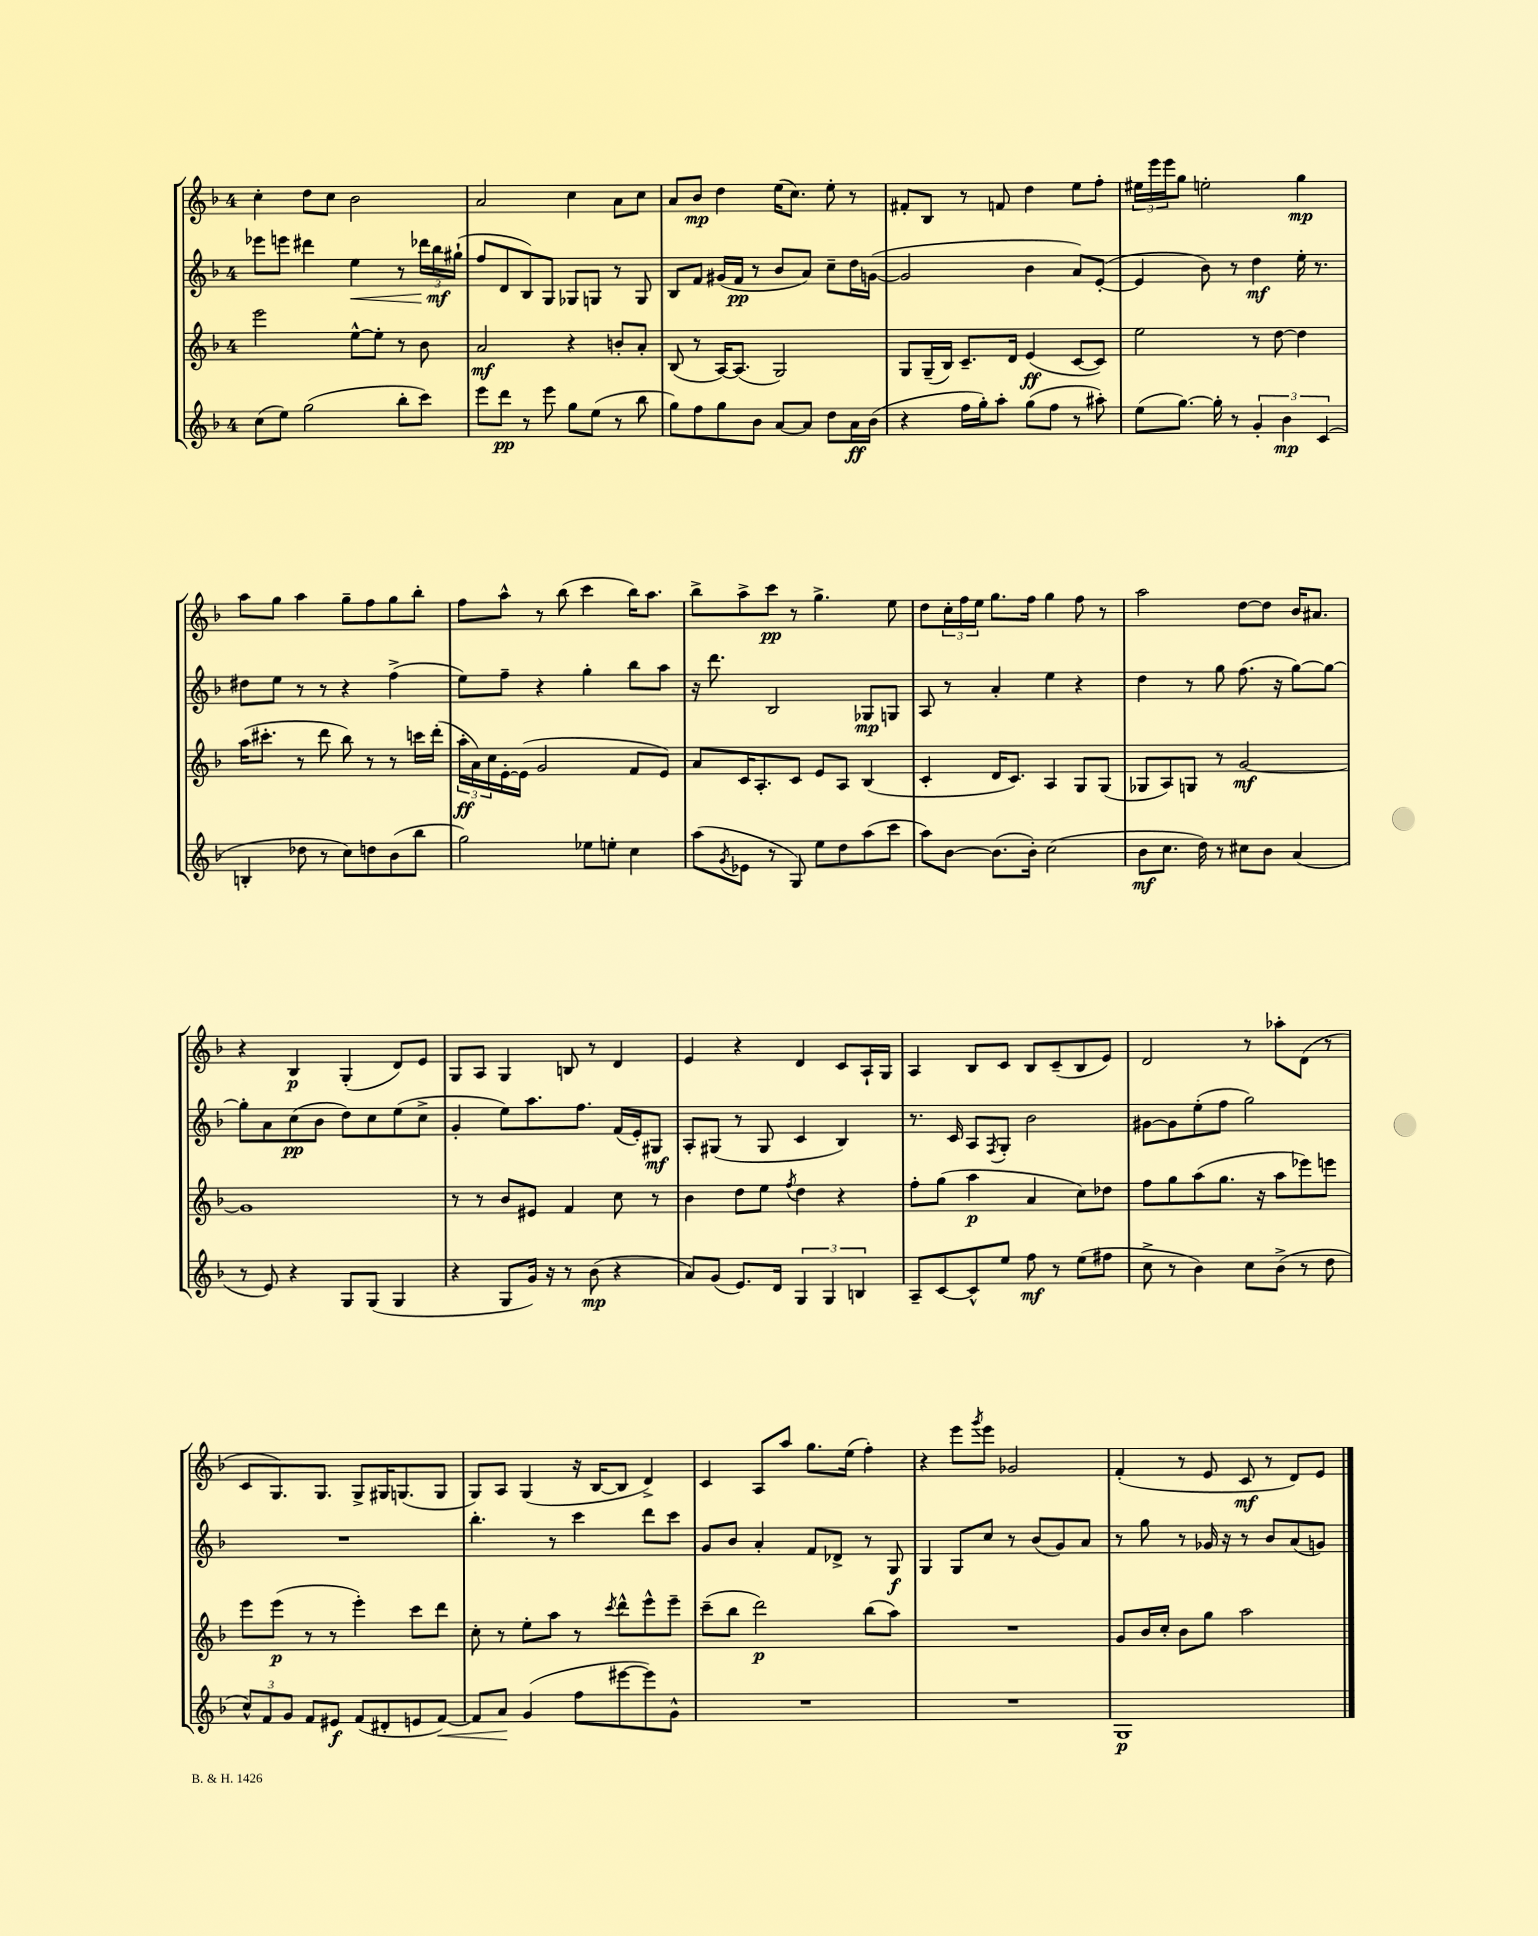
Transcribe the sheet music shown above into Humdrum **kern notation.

**kern	**dynam	**kern	**dynam	**kern	**dynam	**kern	**dynam
*part4	*part4	*part3	*part3	*part2	*part2	*part1	*part1
*staff4	*staff4	*staff3	*staff3	*staff2	*staff2	*staff1	*staff1
*clefG2	*	*clefG2	*	*clefG2	*	*clefG2	*
*k[b-]	*	*k[b-]	*	*k[b-]	*	*k[b-]	*
*M4/4	*	*M4/4	*	*M4/4	*	*M4/4	*
=2	=2	=2	=2	=2	=2	=2	=2
(8cc\L	.	2eee\	.	8eee-X\L	.	4cc'\	.
8ee\J)	.	.	.	8eeen\J	.	.	.
(2gg\	.	.	.	4ddd#X\	.	8dd\L	.
.	.	.	.	.	.	8cc\J	.
!	!	!	!	!	!LO:HP:b	!	!
.	.	[8ee^^\L	.	4ee\	<	2b-\	.
.	.	8ee'\J]	.	.	.	.	.
8bb-'\L	.	8r	.	8r	.	.	.
8ccc\J)	.	8b-\	.	24ddd-X\LL	.	.	.
.	.	.	.	24bb-\	mf	.	.
.	.	.	.	(24gg#X`\JJ	[	.	.
=3	=3	=3	=3	=3	=3	=3	=3
8eee\L	.	2a/	mf	8ff/L	.	2a/	.
8ddd\J	pp	.	.	8d/	.	.	.
8r	.	.	.	8B-/)	.	.	.
8eee\	.	.	.	8G/J	.	.	.
8gg\L	.	4r	.	8G-X/L	.	4cc\	.
(8ee\J	.	.	.	8Gn/J	.	.	.
8r	.	8bn'/L	.	8r	.	8a\L	.
8bb-\	.	8a'/J	.	8G/	.	8cc\J	.
=4	=4	=4	=4	=4	=4	=4	=4
8gg\L)	.	(8B-/	.	8B-/L	.	8a/L	.
8ff\	.	8r	.	8f/J	.	8b-/J	mp
8gg\	.	[16A/KL)	.	(16g#X/LL	.	4dd\	.
.	.	(8.A/J]	.	16f/JJ	pp	.	.
8b-\J	.	.	.	8r	.	.	.
[8a/L	.	2G/)	.	8b-/L	.	(16ee\KL	.
.	.	.	.	.	.	8.cc\J)	.
8a/J]	.	.	.	8a/J)	.	.	.
8dd\L	.	.	.	8cc~\L	.	8ee'\	.
16a\L	ff	.	.	16dd\L	.	8r	.
(16b-\JJ	.	.	.	([16gn\JJ	.	.	.
=5	=5	=5	=5	=5	=5	=5	=5
4r	.	8G/L	.	2g/]	.	8f#X'/L	.
.	.	(16G~/L	.	.	.	8B-/J	.
.	.	16B-/JJ)	.	.	.	.	.
16ff\LL	.	8.c~/L	.	.	.	8r	.
16gg'\J)	.	.	.	.	.	.	.
8aa'\J	.	.	.	.	.	8fn/	.
.	.	16d/Jk	.	.	.	.	.
(8gg\L	.	(4e/	ff	4b-\	.	4dd\	.
8ff\J	.	.	.	.	.	.	.
8r	.	[8c/L	.	8a/L)	.	8ee\L	.
8aa#X'\)	.	8c/J])	.	([8e'/J	.	8ff'\J	.
=6	=6	=6	=6	=6	=6	=6	=6
(8ee\L	.	2ee\	.	4e/]	.	24ee#X\LL	.
.	.	.	.	.	.	24eee\	.
.	.	.	.	.	.	24eee\J	.
[8.gg\J)	.	.	.	.	.	8gg\J	.
.	.	.	.	8b-\)	.	2een'\	.
16gg'\]	.	.	.	.	.	.	.
8r	.	.	.	8r	.	.	.
6g'/	.	8r	.	4dd\	mf	.	.
.	.	[8dd\	.	.	.	.	.
6b-\	mp	.	.	.	.	.	.
.	.	4dd\]	.	16ee'\	.	4gg\	mp
.	.	.	.	8.r	.	.	.
(6c/	.	.	.	.	.	.	.
!!LO:LB:g=z
=7	=7	=7	=7	=7	=7	=7	=7
4Bn'/	.	(16aa\KL	.	8dd#X\L	.	8aa\L	.
.	.	8.ccc#X'\J	.	.	.	.	.
.	.	.	.	8ee\J	.	8gg\J	.
8dd-X\	.	8r	.	8r	.	4aa\	.
8r	.	8ddd\	.	8r	.	.	.
8cc\L)	.	8bb-\)	.	4r	.	8gg~\L	.
8ddn\	.	8r	.	.	.	8ff\	.
(8b-\	.	8r	.	(4ff^\	.	8gg\	.
8bb-\J	.	16cccn\LL	.	.	.	8bb-'\J	.
.	.	(16ddd'\JJ	.	.	.	.	.
=8	=8	=8	=8	=8	=8	=8	=8
2gg\)	.	24aa'\LL	ff	8ee\L)	.	8ff\L	.
.	.	24a\)	.	.	.	.	.
.	.	24cc\	.	.	.	.	.
.	.	[16e'\	.	8ff~\J	.	8aa^^\J	.
.	.	(16e\JJ]	.	.	.	.	.
.	.	2g/	.	4r	.	8r	.
.	.	.	.	.	.	(8bb-\	.
8ee-X\L	.	.	.	4gg'\	.	4ccc\	.
8een'\J	.	.	.	.	.	.	.
4cc\	.	8f/L	.	8bb-\L	.	16bb-\KL)	.
.	.	.	.	.	.	8.aa\J	.
.	.	8e/J)	.	8aa\J	.	.	.
=9	=9	=9	=9	=9	=9	=9	=9
(8aa\L	.	8a/L	.	16r	.	8bb-^\L	.
.	.	.	.	8.ddd\	.	.	.
8qg/	.	.	.	.	.	.	.
8e-X\J	.	16c/K	.	.	.	8aa^\	.
.	.	8.A'/	.	.	.	.	.
8r	.	.	.	2B-/	.	8ccc\J	pp
8G/)	.	8c/J	.	.	.	8r	.
8ee\L	.	8e/L	.	.	.	4.gg^\	.
8dd\	.	8A/J	.	.	.	.	.
(8aa\	.	(4B-/	.	8G-X/L	mp	.	.
8ccc\J	.	.	.	8Gn/J	.	8ee\	.
=10	=10	=10	=10	=10	=10	=10	=10
8aa\L)	.	4c'/	.	8A/	.	8dd\L	.
[8b-\J	.	.	.	8r	.	24cc'\L	.
.	.	.	.	.	.	24ff\	.
.	.	.	.	.	.	24ee\JJ	.
(8.b-\L]	.	16d/KL	.	4a'/	.	8.gg\L	.
.	.	8.c/J)	.	.	.	.	.
16b-'\Jk)	.	.	.	.	.	16ff\Jk	.
(2cc\	.	4A/	.	4ee\	.	4gg\	.
.	.	8G/L	.	4r	.	8ff\	.
.	.	(8G/J	.	.	.	8r	.
=11	=11	=11	=11	=11	=11	=11	=11
8b-\L	mf	8G-X/L	.	4dd\	.	2aa\	.
8.cc\J	.	8A/)	.	.	.	.	.
.	.	8Gn/J	.	8r	.	.	.
16dd\)	.	.	.	.	.	.	.
8r	.	8r	.	8gg\	.	.	.
8cc#X\L	.	[2g/	mf	(8.ff\	.	[8dd\L	.
8b-\J	.	.	.	.	.	8dd\J]	.
.	.	.	.	16r	.	.	.
(4a/	.	.	.	[8gg\L)	.	16b-/KL	.
.	.	.	.	.	.	8.a#X/J	.
.	.	.	.	8gg\J_	.	.	.
!!LO:LB:g=z
=12	=12	=12	=12	=12	=12	=12	=12
8r	.	1g]	.	8gg'\L]	.	4r	.
8e/)	.	.	.	8a\	.	.	.
4r	.	.	.	(8cc\	pp	4B-/	p
.	.	.	.	8b-\J	.	.	.
8G/L	.	.	.	8dd\L)	.	(4G'/	.
(8G/J	.	.	.	8cc\	.	.	.
4G/	.	.	.	(8ee\	.	8d/L)	.
.	.	.	.	8cc^\J	.	8e/J	.
=13	=13	=13	=13	=13	=13	=13	=13
4r	.	8r	.	4g'/	.	8G/L	.
.	.	8r	.	.	.	8A/J	.
8G/L	.	8b-/L	.	8ee\L)	.	4G/	.
16g/Jk)	.	8e#X/J	.	8.aa\	.	.	.
16r	.	.	.	.	.	.	.
8r	.	4f/	.	.	.	8Bn/	.
.	.	.	.	8.ff\J	.	.	.
(8b-\	mp	.	.	.	.	8r	.
4r	.	8cc\	.	(16f/LL	.	4d/	.
.	.	.	.	16e'/J)	.	.	.
.	.	8r	.	8G#X/J	mf	.	.
=14	=14	=14	=14	=14	=14	=14	=14
8a/L)	.	4b-\	.	8A'/L	.	4e/	.
(8g/J	.	.	.	(8G#X/J	.	.	.
8.e/L)	.	8dd\L	.	8r	.	4r	.
.	.	8ee\J	.	8G#/	.	.	.
16d/Jk	.	.	.	.	.	.	.
.	.	8qff/	.	.	.	.	.
6G/	.	4dd\	.	4c/	.	4d/	.
6G/	.	.	.	.	.	.	.
.	.	4r	.	4B-/)	.	8c/L	.
6Bn/	.	.	.	.	.	.	.
.	.	.	.	.	.	16A`/L	.
.	.	.	.	.	.	16G/JJ	.
=15	=15	=15	=15	=15	=15	=15	=15
8A~/L	.	8ff'\L	.	8.r	.	4A/	.
[8c/	.	(8gg\J	.	.	.	.	.
.	.	.	.	16c/	.	.	.
8c^^/]	.	4aa\	p	8A/L	.	8B-/L	.
.	.	.	.	8qF/	.	.	.
8ee/J	.	.	.	8G'/J	.	8c/J	.
8ff\	mf	4a/	.	2b-\	.	8B-/L	.
8r	.	.	.	.	.	(8c~/	.
(8ee\L	.	8cc\L)	.	.	.	8B-/	.
8ff#X\J	.	8dd-X\J	.	.	.	8e/J)	.
=16	=16	=16	=16	=16	=16	=16	=16
8cc^\	.	8ff\L	.	[8g#X\L	.	2d/	.
8r	.	8gg\	.	8g#\]	.	.	.
4b-\)	.	(8aa\	.	(8ee'\	.	.	.
.	.	8.gg\J	.	8ff\J	.	.	.
8cc\L	.	.	.	2gg\)	.	8r	.
.	.	16r	.	.	.	.	.
(8b-^\J	.	8aa\L	.	.	.	8aa-X'\L	.
8r	.	8eee-X\)	.	.	.	(8d\J	.
8dd\	.	8eeen\J	.	.	.	8r	.
!!LO:LB:g=z
=17	=17	=17	=17	=17	=17	=17	=17
12cc^^/L)	.	8eee\L	.	1r	.	8c/L	.
12f/	.	.	.	.	.	.	.
.	.	(8eee\J	p	.	.	8.G/)	.
12g/J	.	.	.	.	.	.	.
8f/L	.	8r	.	.	.	.	.
.	.	.	.	.	.	8.G/J	.
8e#X/J	f	8r	.	.	.	.	.
(8f/L	.	4eee'\)	.	.	.	8G^/L	.
8d#X'/	.	.	.	.	.	16G#X/K	.
.	.	.	.	.	.	(8.Gn/	.
8en/	.	8ccc\L	.	.	.	.	.
!	!LO:HP:b	!	!	!	!	!	!
[8f/J)	<	8ddd\J	.	.	.	8G/J	.
=18	=18	=18	=18	=18	=18	=18	=18
8f/L]	.	8cc'\	.	4.bb-'\	.	8G/L)	.
8a/J	.	8r	.	.	.	8A/J	.
(4g/	[	8ee'\L	.	.	.	(4G/	.
.	.	8aa\J	.	8r	.	.	.
8ff\L	.	8r	.	4ccc\	.	16r	.
.	.	.	.	.	.	[16B-/KL	.
.	.	8qccc/	.	.	.	.	.
[8eee#X\	.	8ddd^^\L	.	.	.	8B-/J]	.
8eee#\])	.	8eee^^\	.	8ddd\L	.	4d^/)	.
8g^^\J	.	8eee~\J	.	8ccc\J	.	.	.
=19	=19	=19	=19	=19	=19	=19	=19
1r	.	(8ccc~\L	.	8g/L	.	4c/	.
.	.	8bb-\J	.	8b-/J	.	.	.
.	.	2ddd\)	p	4a'/	.	8A/L	.
.	.	.	.	.	.	8aa/J	.
.	.	.	.	8f/L	.	8.gg\L	.
.	.	.	.	8d-X^/J	.	.	.
.	.	.	.	.	.	(16ee\Jk	.
.	.	(8bb-\L	.	8r	.	4ff'\)	.
.	.	8aa\J)	.	8G/	f	.	.
=20	=20	=20	=20	=20	=20	=20	=20
1r	.	1r	.	4G/	.	4r	.
.	.	.	.	8G/L	.	8eee\L	.
.	.	.	.	.	.	8qggg/	.
.	.	.	.	8cc/J	.	8eee\J	.
.	.	.	.	8r	.	2g-X/	.
.	.	.	.	(8b-/L	.	.	.
.	.	.	.	8g/)	.	.	.
.	.	.	.	8a/J	.	.	.
=21	=21	=21	=21	=21	=21	=21	=21
1G	p	8g/L	.	8r	.	(4f'/	.
.	.	16b-/L	.	8gg\	.	.	.
.	.	16cc'/JJ	.	.	.	.	.
.	.	8b-\L	.	8r	.	8r	.
.	.	8gg\J	.	16g-X/	.	8e/	.
.	.	.	.	16r	.	.	.
.	.	2aa\	.	8r	.	8c/	mf
.	.	.	.	8b-/L	.	8r	.
.	.	.	.	(8a/	.	8d/L)	.
.	.	.	.	8gn/J)	.	8e/J	.
==	==	==	==	==	==	==	==
*-	*-	*-	*-	*-	*-	*-	*-
